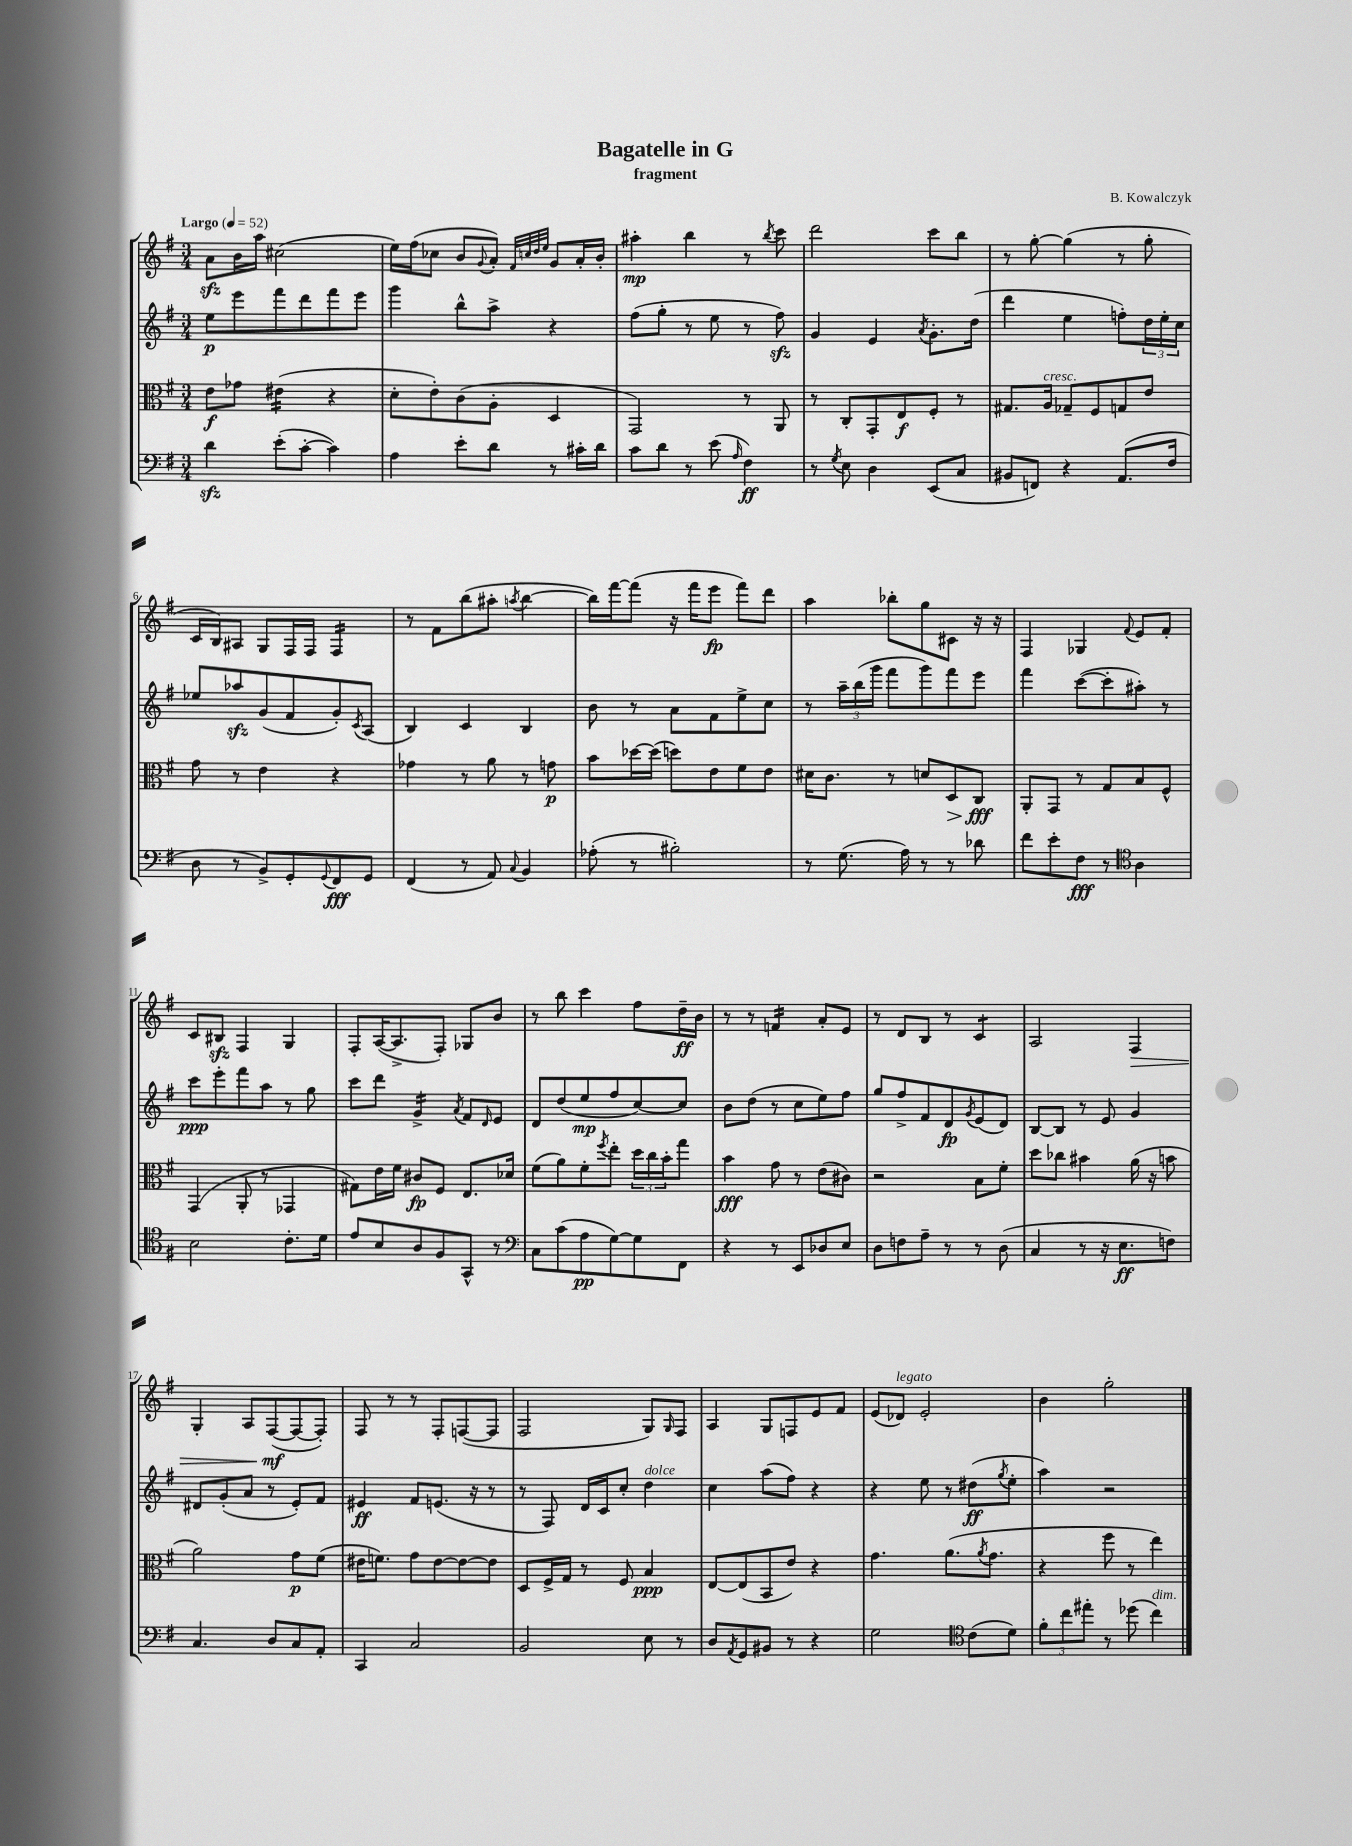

**kern	**kern	**kern	**kern
*staff4	*staff3	*staff2	*staff1
*clefF4	*clefC3	*clefG2	*clefG2
*k[f#]	*k[f#]	*k[f#]	*k[f#]
*M3/4	*M3/4	*M3/4	*M3/4
*MM52	*MM52	*MM52	*MM52
4d	8e	8ee	8a
.	8g-	8eee	16b
.	.	.	16aa
(8e'	(4e#	8fff#	(2cc#
[8c'	.	8ddd	.
4c])	4r	8fff#	.
.	.	8eee	.
=	=	=	=
4A	8d'	4ggg	16ee)
.	.	.	(16ff#
.	8e')	.	8cc-
8e'	(8c	8bb^^	8b
.	.	.	8qqg
8d	8A'	8aa^	8a')
.	.	.	32qqf#
.	.	.	32qqcc
.	.	.	32qqdd
.	.	.	32qqee
8r	4D	4r	8g
16c#'	.	.	16a'
16d	.	.	16b'
=	=	=	=
8c	2GG)	(8ff#	4aa#'
8d	.	8gg'	.
8r	.	8r	4bb
(8e	.	8ee	.
16qqA	.	.	.
4F#)	8r	8r	8r
.	.	.	8qbb
.	8AA	8ff#)	8ccc
=	=	=	=
8r	8r	4g	2ddd
8qG	.	.	.
8E	8C'	.	.
4D	8GG'	4e	.
.	8E	.	.
.	.	8qa	.
(8EE	8F#'	8.g'	8ccc
8C	8r	.	8bb
.	.	(16dd	.
=	=	=	=
8BB#	8.G#	4ddd	8r
8FF)	.	.	[8gg'
.	16A	.	.
4r	8G-~	4ee	(4gg]
.	8F#	.	.
(8.AA	8G	8ff')	8r
.	8e	24dd	8gg'
.	.	24ee'	.
16F#	.	.	.
.	.	24cc	.
=	=	=	=
8D	8g	8ee-	16c
.	.	.	16B)
8r	8r	8aa-	8A#
8BB^)	4e	(8g	8G
8GG'	.	8f#	16F#
.	.	.	16F#
8qqGG	.	.	.
8FF#	4r	8g')	4F#
.	.	8qc	.
8GG	.	(8A	.
=	=	=	=
(4FF#	4g-	4B)	8r
.	.	.	8f#
8r	8r	4c	(8bb
8AA)	8a	.	8aa#'
8qqC	.	.	8qaa
4BB	8r	4B	[4bb
.	8g	.	.
=	=	=	=
(8A-'	8b	8b	16bb])
.	.	.	[16fff#
8r	[16dd-	8r	(8fff#]
.	(16dd-]	.	.
2B#')	8dd)	8a	16r
.	.	.	16fff#
.	8e	8f#	8eee
.	8f#	8ee^	8fff#)
.	8e	8cc	8ddd
=	=	=	=
8r	16d#	8r	4aa
.	8.c	.	.
(8.G	.	24aa~	.
.	.	(24bb	.
.	.	24ggg	.
.	8r	8fff#	8bb-'
16A)	.	.	.
8r	8d	8ggg)	8gg
8r	8D	8fff#	8c#
8d-	8C	8eee	16r
.	.	.	16r
=	=	=	=
8f#	8AA'	4fff#	4F#
8e'	8GG	.	.
8F#	8r	([8ccc	4G-
8r	8G	8ccc']	.
*clefC4	*	*	*
.	.	.	8qqf#
4A	8B	8aa#')	8e
.	8F#^^	8r	8f#'
=	=	=	=
2B	(4GG	8ccc	8c
.	.	8eee'	8B#
.	8AA'	8fff#	4F#
.	8r	8aa	.
8.c'	4GG-	8r	4G
.	.	8gg	.
16d	.	.	.
=	=	=	=
8e	8G#)	8ccc	8F#'
8B	16e	8ddd	([16A
.	16f#	.	8.A^]
8A	8c#	4g^	.
8F#	8F#	.	8F#')
.	.	8qa	.
8GG^^	8.E	8f#	8G-
.	.	16qqd	.
8r	.	8e	8b
.	16d-	.	.
=	=	=	=
*clefF4	*	*	*
8C	(8f#	8d	8r
(8c	8a)	(8dd	8bb
8A	8f#'	8ee	4ccc
.	8qff#	.	.
[8G)	8ee'	8ff#	.
8G]	24dd	[8cc)	8ff#
.	24cc	.	.
.	24b'	.	.
8FF#	8gg	8cc]	16dd~
.	.	.	16b
=	=	=	=
4r	4b	8b	8r
.	.	(8dd	8r
8r	8g	8r	4f
8EE	8r	8cc	.
8D-	(8e	8ee)	8a'
8E	8c#)	8ff#	8e
=	=	=	=
8D	2r	8gg	8r
8F	.	8ff#^	8d
8A~	.	8f#	8B
8r	.	8d	8r
.	.	8qg	.
8r	8B	(8e	4c
(8D	8f#'	8d)	.
=	=	=	=
4C	8dd	[8B	2A
.	8cc-	8B]	.
8r	4b#	8r	.
16r	.	8e	.
8.E	.	.	.
.	(16a	4g	4F#
.	16r	.	.
8F)	8b	.	.
=	=	=	=
4.C	2a)	8d#	4G'
.	.	(8g'	.
.	.	8a	8A
8D	.	8r	([8F#
8C	8g	8e')	8F#_
8AA'	(8f#	8f#	8F#'])
=	=	=	=
4CC	16e#	4e#	8F#
.	8.f)	.	.
.	.	.	8r
2C	8g	8f#	8r
.	[8e#	(8.e	8F#'
.	8e#_	.	([8F
.	.	16r	.
.	8e#]	8r	8F]
=	=	=	=
2BB	8D	8r	2F#
.	16F#^	8F#)	.
.	16G	.	.
.	8r	16d	.
.	.	16c	.
.	8F#	8cc'	.
8E	4B	4dd	8G)
.	.	.	16qqG
8r	.	.	8F#
=	=	=	=
8D	[8E	4cc	4A
8qAA	.	.	.
8GG	(8E]	.	.
8BB#	8BB	(8aa	8G
8r	8e)	8ff#)	8F
4r	4r	4r	8e
.	.	.	8f#
=	=	=	=
2G	4.g	4r	(8e
.	.	.	8d-)
.	.	8ee	2e'
.	(8.a	8r	.
*clefC4	*	*	*
(8c	.	(8dd#	.
.	8qa	.	.
.	8.g	.	.
.	.	8qgg	.
8d)	.	8ee'	.
=	=	=	=
12f#'	4r	4aa)	4b
12cc	.	.	.
12ee#'	.	.	.
8r	8ff#	2r	2gg'
(8dd-	8r	.	.
4cc)	4ee)	.	.
==	==	==	==
*-	*-	*-	*-
